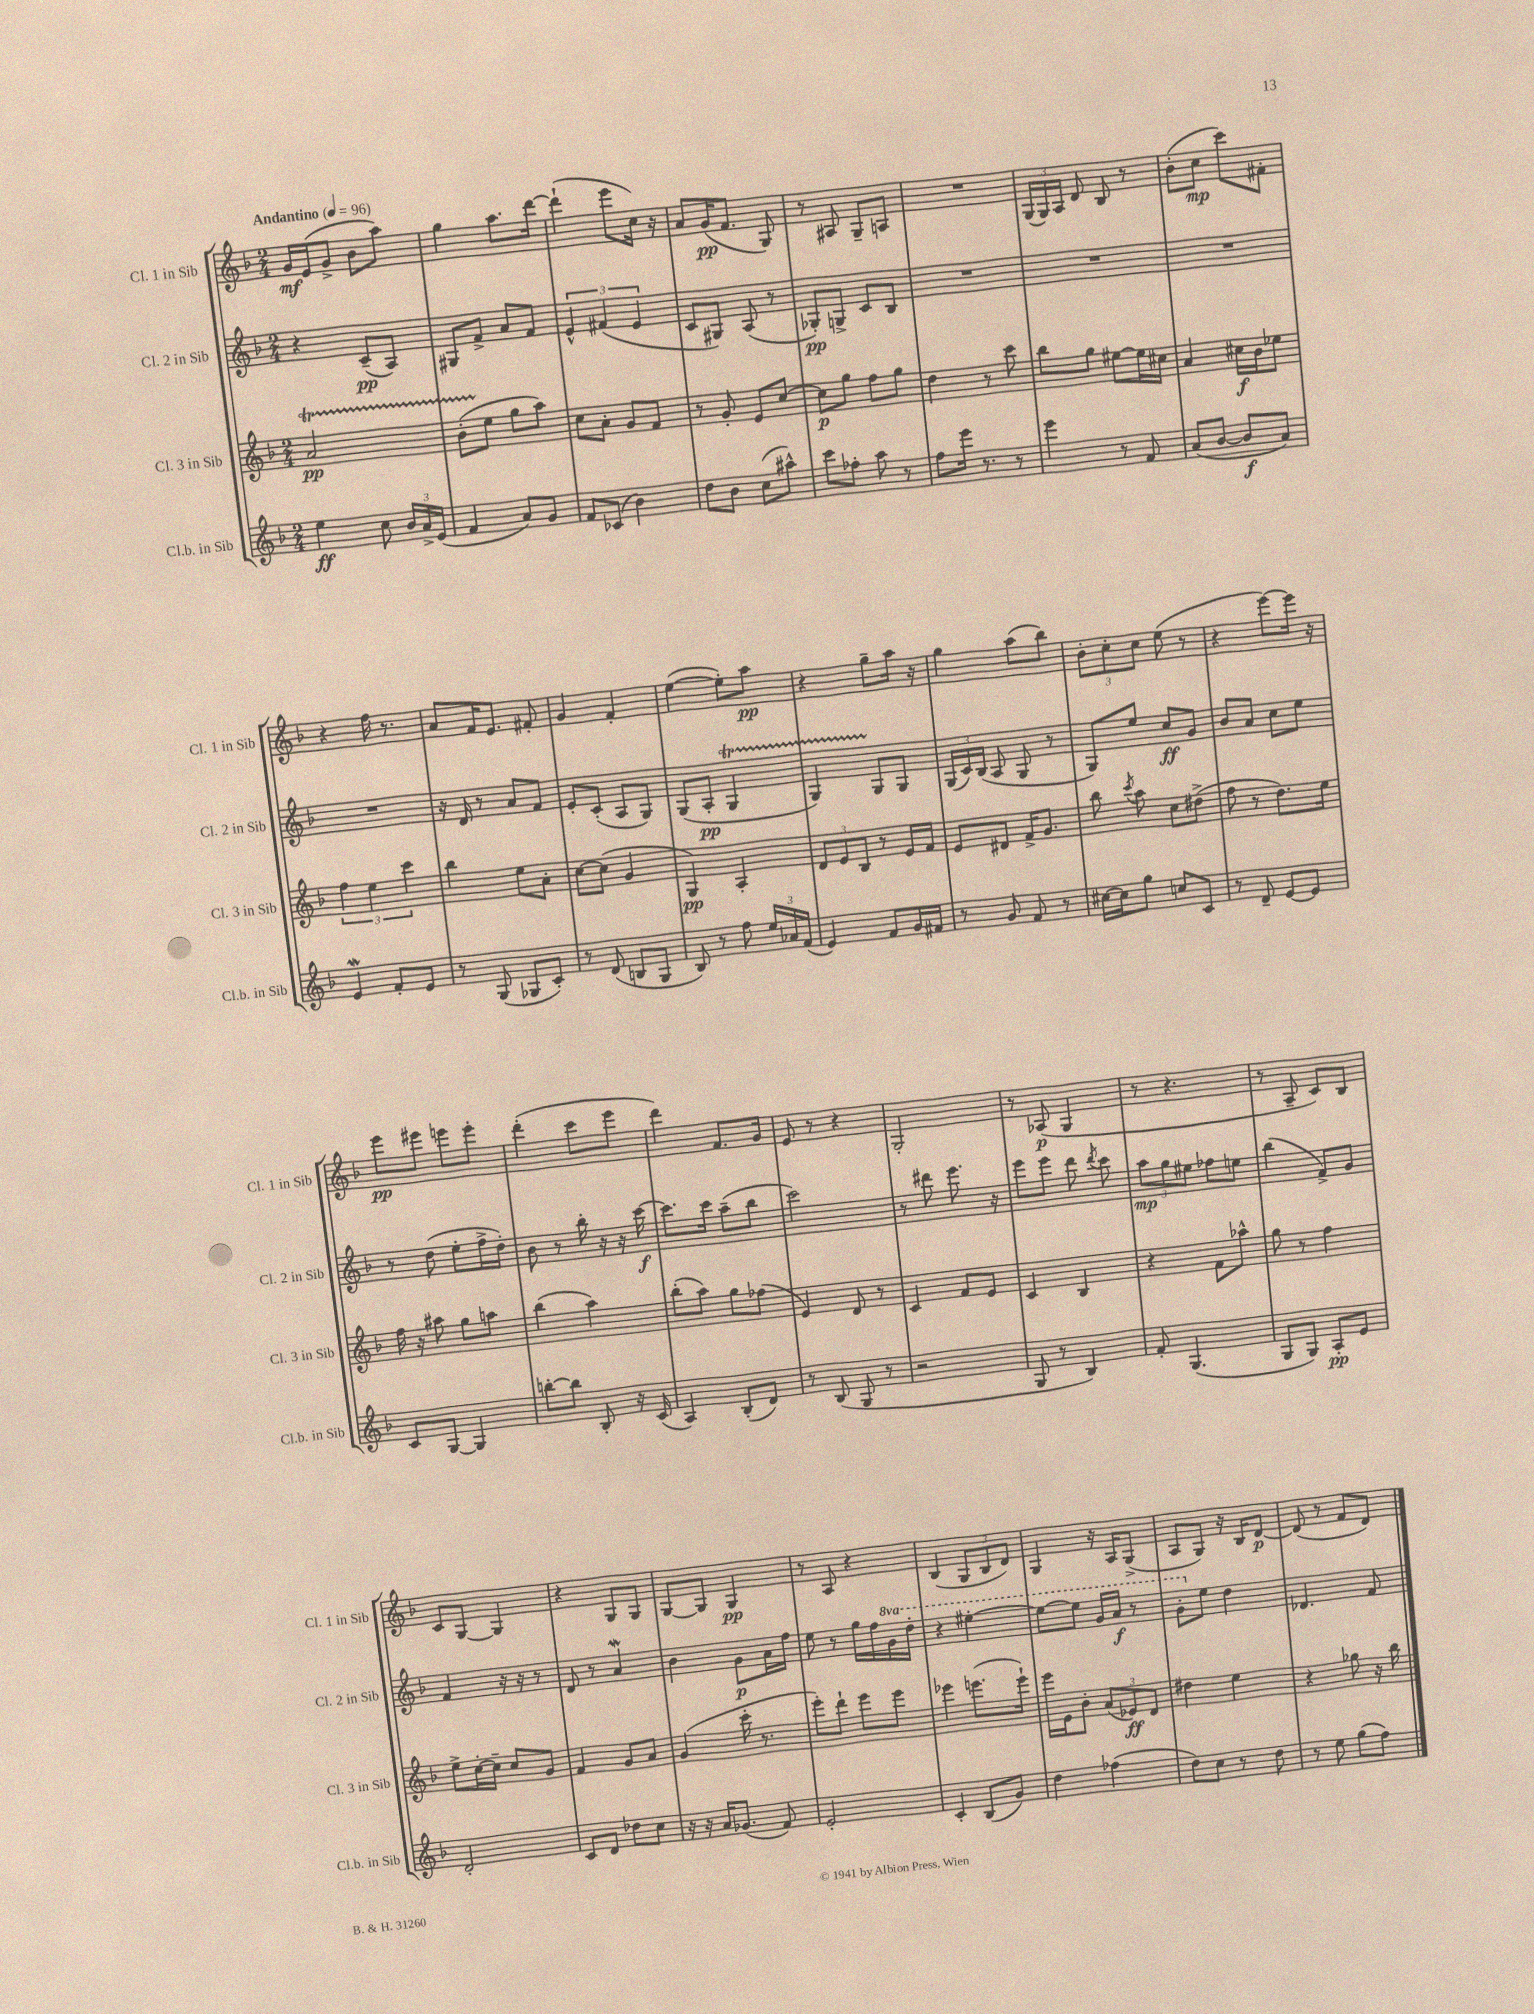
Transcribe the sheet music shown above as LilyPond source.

<<
\new StaffGroup <<
\new Staff = "s0" \with { instrumentName = "Cl. 1 in Sib" shortInstrumentName = "Cl. 1 in Sib" } {
    \clef treble \key f \major \numericTimeSignature \time 2/4 \tempo "Andantino" 4 = 96
    \autoBeamOff g'16[\mf e'16( g'8]-> bes'8[ a''8]) |
    g''4 a''8.[ d'''16]~ |
    d'''4-!( e'''8[ c''16]) r16 |
    a'8[ g'16\pp( f'8.] g8) |
    r8 ais8 g8[-- a8] |
    R2 |
    \tuplet 3/2 { g16[( g16) a16] } d'8 bes8 r8 |
    bes'8[-.( c''8]\mp c'''8[) fis'8]-. |
    r4 f''16 r8. |
    a'8[ f'16 e'8.] fis'8-. |
    g'4 f'4-. |
    e''4~( e''8[-.) a''8]\pp |
    r4 g''8[-- a''16] r16 |
    g''4 a''8[( bes''8]) |
    \tuplet 3/2 { bes'8[-. c''8-. c''8] } e''8( r8 |
    r4 e'''8[~) e'''16] r16 |
    e'''8[\pp eis'''8] e'''8[ e'''8]-. |
    d'''4-.( c'''8[ e'''8] |
    d'''4) f'8.[ g'16] |
    e'8 r8 r4 |
    g2-. |
    r8 aes8\p( g4 |
    r8 r4. |
    r8 a8-- c'8[) bes8] |
    c'8[ g8]~ g4 |
    r4 g8[ g8] |
    g8[~ g8] g4\pp |
    r8 a8 r4 |
    bes4( \tuplet 3/2 { g8[ bes8 d'8]) } |
    g4 r16 a16[ g8]->( |
    a8[ g8]) r16 bes16[ d'8]~\p |
    d'8( r8 f'8[ d'8]) \bar "|." |
}
\new Staff = "s1" \with { instrumentName = "Cl. 2 in Sib" shortInstrumentName = "Cl. 2 in Sib" } {
    \clef treble \key f \major \numericTimeSignature \time 2/4 \set Staff.ottavationMarkups = #ottavation-simple-ordinals
    \autoBeamOff r4 c'8[--\pp( a8]) |
    gis8[ f'8]-> a'8[ f'8] |
    \tuplet 3/2 { e'4-^ fis'4( e'4 } |
    c'8[ gis8]) a8( r8 |
    ges8[-.\pp) g8]-> c'8[ bes8] |
    R2 |
    R2 |
    R2 |
    R2 |
    r16 d'16 r8 a'8[ f'8] |
    e'8[-. c'8]-.( a8[ g8]) |
    g8[( a8]-.\pp g4\startTrillSpan |
    g4) g8[\stopTrillSpan g8] |
    \tuplet 3/2 { g16[( c'16) bes16]( } a8 g8 r8 |
    g8[) e''8] c''8[\ff g'8] |
    bes'8[ a'8] c''8[ e''8] |
    r8 d''8( e''8[-. f''16-> d''16]-.) |
    bes'8 r8 bes''16-. r16 r16 c'''16~\f |
    c'''8.[ c'''16] a''8[--( bes''8] |
    c'''2) |
    r8 dis'''8 e'''8. r16 |
    e'''8[ e'''8] d'''8 \acciaccatura { d'''8 } c'''8 |
    \tuplet 3/2 { a''8[\mp g''8 eis''8] } fes''8[ e''8] |
    bes''4( f'8[->) g'8] |
    f'4 r16 r16 r8 |
    d'8 r8 a'4\mordent |
    bes'4 g'8[\p a'16 f''16] |
    e''8 r8 g''16[ f''16 \ottava #1 g''16 d'''16]-. |
    r4 eis'''4~-. |
    eis'''8[~ eis'''8] g''16[ a''16]\f r8 |
    g''8[-. \ottava #0 e''8] d''4 |
    des'4. f'8 \bar "|." |
}
\new Staff = "s2" \with { instrumentName = "Cl. 3 in Sib" shortInstrumentName = "Cl. 3 in Sib" } {
    \clef treble \key f \major \numericTimeSignature \time 2/4
    \autoBeamOff a'2\startTrillSpan\pp |
    bes'8[-.( e''8]\stopTrillSpan g''8[ a''8]) |
    c''8[ a'8]-. g'8[ f'8] |
    r8 g'8-. e'8[ c''8]~ |
    c''8[\p g''8] f''8[ g''8] |
    d''4 r8 c'''8 |
    bes''8[ g''8] eis''8[~ eis''16 cis''16] |
    a'4 cis''16[\f bes'16 ees''8] |
    \tuplet 3/2 { f''4 e''4 c'''4 } |
    bes''4 e''8[ a'8]-. |
    c''8[~ c''8]( g'4 |
    g4\pp) a4-. |
    \tuplet 3/2 { d'8[ e'8 bes8] } r8 e'16[ f'16] |
    e'8[ dis'8] f'16[-> g'8.] |
    bes''8 \acciaccatura { c'''8 } a''8 c''8[ dis''8]->( |
    f''8 r8 d''8.[) e''16] |
    f''16 r16 ais''8 g''8[ a''8] |
    bes''4( a''4) |
    bes''8[-.( a''8]) g''8[ fes''8]( |
    e'4) d'8 r8 |
    c'4 f'8[ e'8] |
    c'4 bes4 |
    r4 f'8[ aes''8]-^ |
    g''8 r8 f''4 |
    e''8[-> c''16~-. c''16]-- c''8[ g'8] |
    f'4 g'8[ a'8] |
    g'4( c'''16-. r8. |
    e'''8[-.) d'''8]-! e'''8[ e'''8] |
    ees'''4 e'''8.[( e'''16]-!) |
    e'''16[ e'16 bes'8]-. \tuplet 3/2 { a'8[( ees'8\ff) d'8] } |
    dis''4 e''4 |
    r4 ges''8 r16 bes''16 \bar "|." |
}
\new Staff = "s3" \with { instrumentName = "Cl.b. in Sib" shortInstrumentName = "Cl.b. in Sib" } {
    \clef treble \key f \major \numericTimeSignature \time 2/4
    \autoBeamOff e''4\ff c''8 \tuplet 3/2 { bes'16[ a'16-> e'16]( } |
    f'4 a'8[) g'8] |
    f'8[ ces'8]( bes'4) |
    d''8[ bes'8] c''8[( ais''8]-^) |
    c'''8[ fes''8]-. a''8 r8 |
    f''8[ e'''16] r8. r8 |
    e'''4 r8 f'8 |
    a'8[( bes'8]~ bes'8[\f a'8]) |
    e'4\mordent f'8[-. e'8] |
    r8 g8( ges8[ c'8]-.) |
    r8 d'8( b8[ g8] |
    bes8) r8 f''8 \tuplet 3/2 { e''16[ aes'16 f'16]( } |
    e'4) f'8[ g'16 fis'16] |
    r8 g'8 f'8 r8 |
    cis''16[~ cis''16 g''8] c''8[ c'8] |
    r8 d'8-- e'8[~ e'8] |
    c'8[ g8]~ g4 |
    b''8[~-. b''8] bes8-. r16 c'16( |
    a4) bes8[-.( d'8]) |
    r8 bes8( g8 r8 |
    r2 |
    g8 r8 bes4) |
    f'8-. g4.( |
    g8[ g8]) a8[-.\pp e'8] |
    d'2-. |
    c'8[ d'8] des''8[ c''8] |
    r16 r16 a'16[ ges'8.]( f'8) |
    e'2-. |
    c'4-. bes8[( g'8]) |
    d''4 fes''4( |
    d''8[) c''8] r8 d''8 |
    r8 e''8 g''8[( f''8]) \bar "|." |
}
>>
>>
\layout { \context { \Score \remove "Bar_number_engraver" } }
